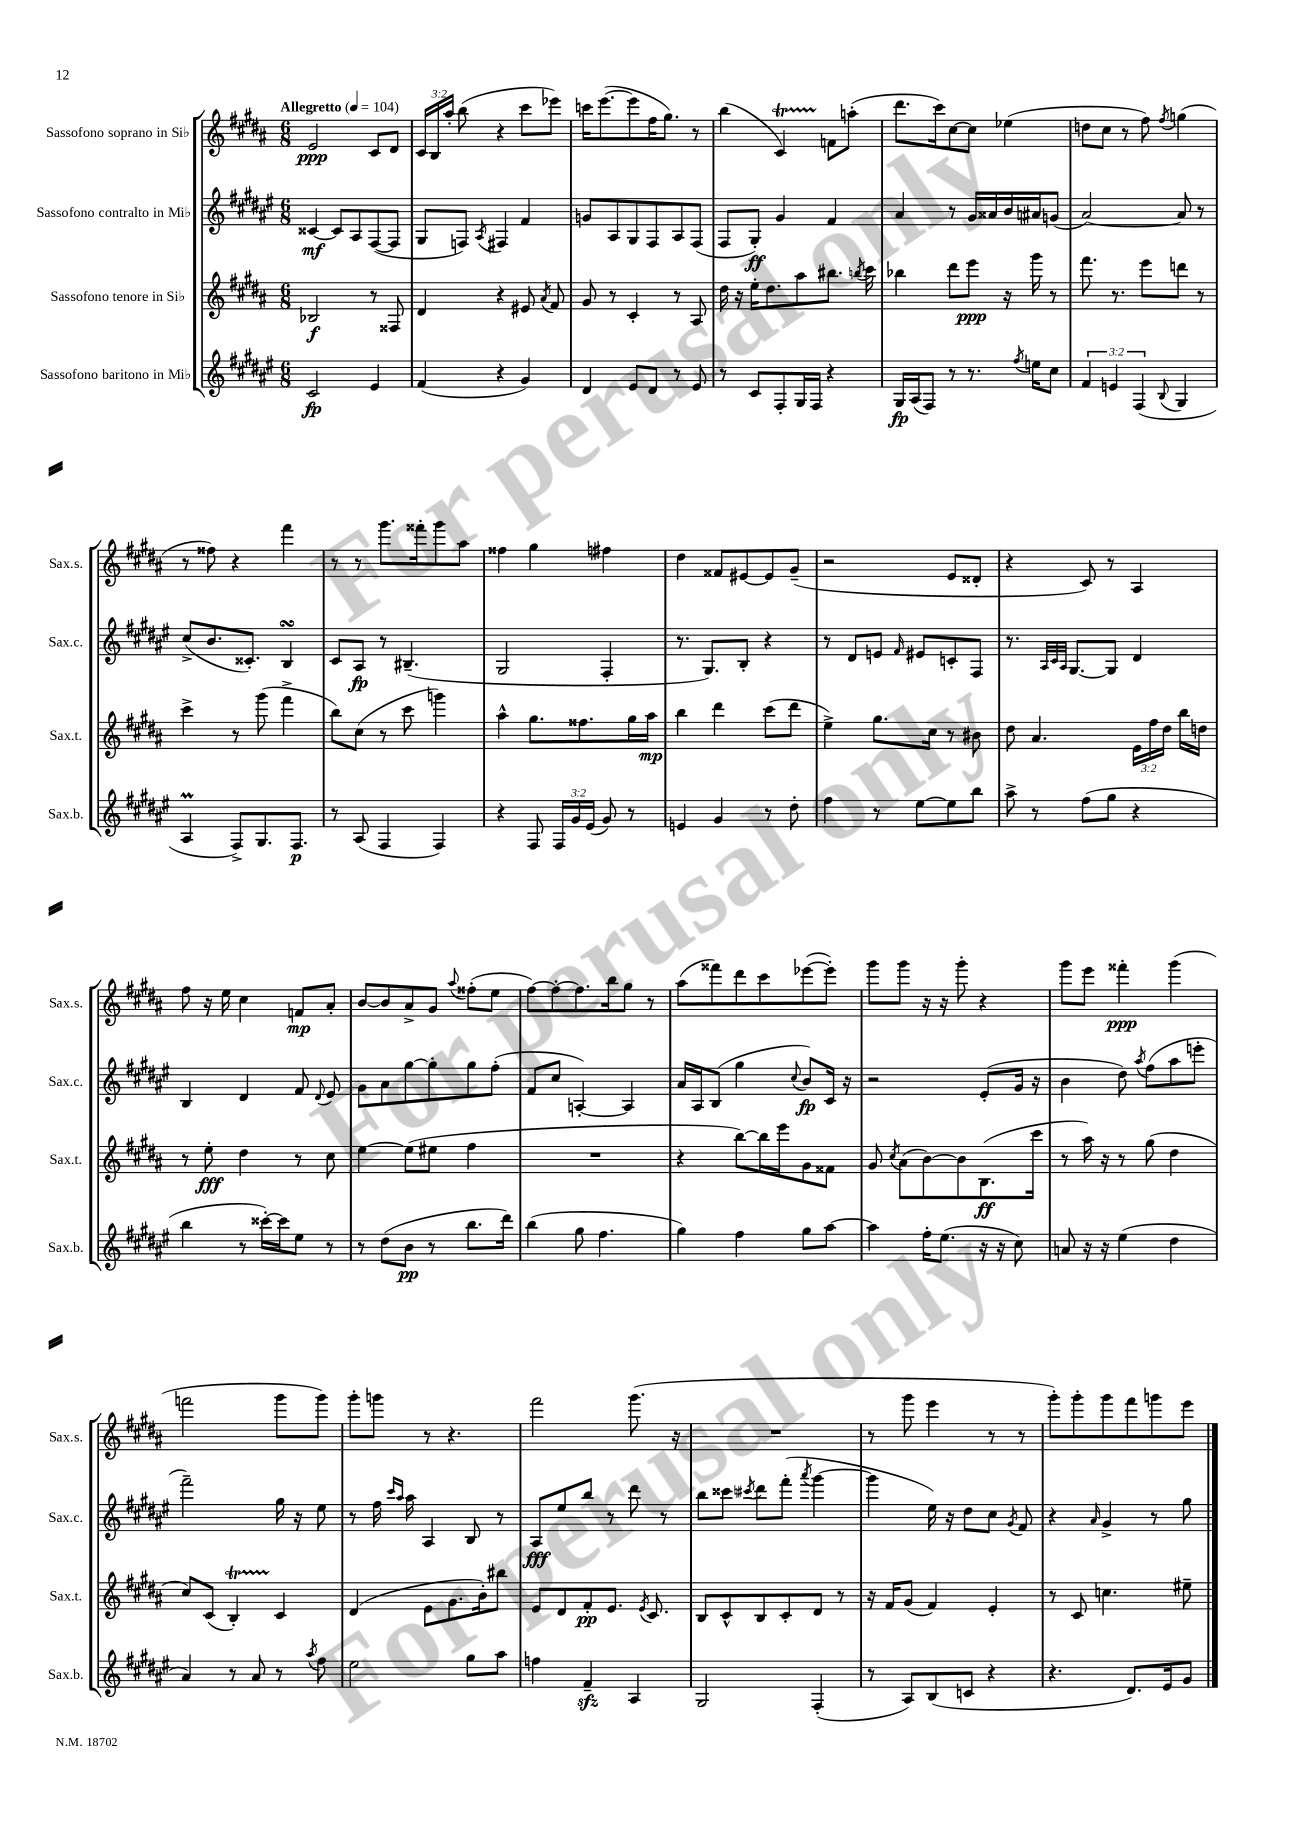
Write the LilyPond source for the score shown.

<<
\new StaffGroup <<
\new Staff = "s0" \with { instrumentName = "Sassofono soprano in Sib" shortInstrumentName = "Sax.s." } {
    \clef treble \key b \major \numericTimeSignature \time 6/8 \override Staff.TupletNumber.text = #tuplet-number::calc-fraction-text \tempo "Allegretto" 4 = 104
    \autoBeamOff e'2\ppp cis'8[ dis'8] |
    \tuplet 3/2 { cis'16[ b16 ais''16]-. } b''8( r4 cis'''8[ ees'''8]) |
    c'''16[ e'''8.~( e'''8 fis''16 gis''8.]) r8 |
    b''4( cis'4\startTrillSpan) f'8[\stopTrillSpan a''8]-.( |
    dis'''8.[ cis'''16) cis''8~ cis''8] ees''4( |
    d''8[ cis''8] r8 fis''8) \acciaccatura { fis''8 } g''4( |
    r8 fisis''8) r4 fis'''4 |
    r8 r8 gis'''8.[ fisis'''16-. gis'''8 ais''8] |
    fisis''4 gis''4 fis''4 |
    dis''4 fisis'8[ eis'8~ eis'8 gis'8]--( |
    r2 e'8[ disis'8]-. |
    r4 cis'8) r8 ais4 |
    fis''8 r16 e''16 cis''4 f'8[\mp ais'8]-. |
    b'8[~ b'8 ais'8-> gis'8] \appoggiatura { ais''8 } fisis''8[-.( e''8] |
    fis''8[~) fis''8~-. fis''8. b''16 gis''8] r8 |
    ais''8[( fisis'''8) dis'''8 cis'''8 ees'''8~( ees'''8]-.) |
    gis'''8[ gis'''8] r16 r16 gis'''8-. r4 |
    gis'''8[ e'''8] fisis'''4-.\ppp gis'''4( |
    f'''2 gis'''8[ gis'''8]) |
    gis'''8[-. g'''8] r8 r4. |
    fis'''2 gis'''8.( r16 |
    R2. |
    r8 gis'''8 e'''4 r8 r8 |
    gis'''8[-.) gis'''8-. gis'''8 fis'''8 g'''8 e'''8] \bar "|." |
}
\new Staff = "s1" \with { instrumentName = "Sassofono contralto in Mib" shortInstrumentName = "Sax.c." } {
    \clef treble \key fis \major \numericTimeSignature \time 6/8
    \autoBeamOff cisis'4~\mf cisis'8[ ais8 fis8~( fis8] |
    gis8[ f8]) \acciaccatura { ais8 } fis4 fis'4 |
    g'8[ ais8 gis8 fis8 ais8 fis8]( |
    fis8[ gis8]-.\ff) gis'4 fis'4 |
    ais'4 r8 gis'16[ aisis'16 b'16 ais'16 g'8]( |
    ais'2~) ais'8 r8 |
    cis''8[->( b'8. cisis'8.]-.) b4\turn |
    cis'8[ ais8]\fp r8 bis4.--( |
    gis2 fis4-. |
    r8. gis8.[) b8]-. r4 |
    r8 dis'8[ e'8] \grace { fis'16 } eis'8[ c'8-. fis8] |
    r8. \grace { ais32[ cis'32 ais32] } gis8.[~ gis8] dis'4 |
    b4 dis'4 fis'8 \appoggiatura { dis'8 } eis'8 |
    gis'8[ ais'8 gis''8~ gis''8-. gis''8 fis''8]-.( |
    fis'8[ cis''8] a4~-.) a4 |
    ais'16[ ais16 b8]( gis''4 \appoggiatura { cis''8 } b'8[\fp) cis'16] r16 |
    r2 eis'8[-.( gis'16] r16 |
    b'4 dis''8) \acciaccatura { ais''8 } fis''8[( ais''8 e'''8]-. |
    fis'''2--) gis''16 r16 eis''8 |
    r8 fis''16 \grace { cis'''16[ ais''16] } ais''16 ais4 b8 r8 |
    ais8[\fff eis''8 b''8] r8 dis'''8 r8 |
    b''8[ cisis'''8] \acciaccatura { cis'''8 } dis'''8[ fis'''8]-.( \acciaccatura { ais'''8 } gis'''4~ |
    gis'''4 eis''16) r16 dis''8[ cis''8] \acciaccatura { gis'8 } fis'8 |
    r4 \grace { ais'16 } gis'4-> r8 gis''8 \bar "|." |
}
\new Staff = "s2" \with { instrumentName = "Sassofono tenore in Sib" shortInstrumentName = "Sax.t." } {
    \clef treble \key b \major \numericTimeSignature \time 6/8 \override Staff.TupletNumber.text = #tuplet-number::calc-fraction-text
    \autoBeamOff bes2\f r8 fisis8 |
    dis'4 r4 eis'8 \acciaccatura { ais'8 } fis'8 |
    gis'8 r8 cis'4-. r8 ais8 |
    dis''16 r16 e''16[-. dis''8. ais''8 bis''8.] \acciaccatura { b''8 } cis'''16 |
    bes''4 dis'''8[ e'''8]\ppp r16 gis'''16 r8 |
    fis'''8. r8. e'''8[ d'''8] r8 |
    cis'''4-> r8 gis'''8( fis'''4-> |
    b''8[) cis''8]( r8 cis'''8 g'''4) |
    ais''4-^ gis''8.[ fisis''8. gis''16 ais''16]\mp |
    b''4 dis'''4 cis'''8[( dis'''8] |
    e''4->) gis''8.[ cis''16] r8 bis'8 |
    dis''8 ais'4. \tuplet 3/2 { e'16[ fis''16 dis''16] } b''16[ d''16] |
    r8 e''8-.\fff dis''4 r8 cis''8 |
    e''4~ e''8[( eis''8] fis''4 |
    R2. |
    r4 b''8[~) b''16 e'''16 gis'8 fisis'8] |
    gis'8 \acciaccatura { cis''8 } ais'8[( b'8~) b'8 b8.\ff( cis'''16] |
    r8 ais''16) r16 r8 gis''8( dis''4 |
    cis''8[) cis'8]( b4-.\startTrillSpan) cis'4\stopTrillSpan |
    dis'4( e'8[ gis'8. b'16-.) bis''8] |
    e'8[ dis'8 fis'8-.\pp e'8.] \acciaccatura { e'8 } cis'8. |
    b8[ cis'8-^ b8 cis'8-. dis'8] r8 |
    r16 fis'16[ gis'8]( fis'4) e'4-. |
    r8 cis'8 c''4. eis''8-- \bar "|." |
}
\new Staff = "s3" \with { instrumentName = "Sassofono baritono in Mib" shortInstrumentName = "Sax.b." } {
    \clef treble \key fis \major \numericTimeSignature \time 6/8 \override Staff.TupletNumber.text = #tuplet-number::calc-fraction-text
    \autoBeamOff cis'2\fp eis'4 |
    fis'4( r4 gis'4) |
    dis'4 eis'8[ dis'8] r8 eis'8 |
    r8 cis'8[ fis8-. gis16 fis16] r4 |
    gis16[\fp ais16( fis8]) r8 r8. \acciaccatura { fis''8 } e''16[ cis''8] |
    \tuplet 3/2 { fis'4 e'4 fis4( } \appoggiatura { b8 } gis4 |
    ais4\prall fis8[->) gis8. fis8.]\p |
    r8 ais8( fis4 fis4) |
    r4 fis8 \tuplet 3/2 { fis16[ gis'16 eis'16]( } gis'8) r8 |
    e'4 gis'4 r8 dis''8-. |
    fis''4 r8 eis''8[~ eis''8 b''8] |
    ais''8-> r8 fis''8[( gis''8] r4 |
    b''4 r8 cisis'''16[~-.) cisis'''16 eis''8] r8 |
    r8 dis''8[( b'8]\pp r8 b''8.[ dis'''16]) |
    b''4( gis''8 fis''4. |
    gis''4) fis''4 gis''8[ ais''8]~ |
    ais''4 fis''16[-. eis''8.]( r16 r16 cis''8) |
    a'8 r16 r16 eis''4( dis''4 |
    ais'4) r8 ais'8 r8 \acciaccatura { ais''8 } fis''8 |
    eis''2 gis''8[ ais''8] |
    f''4 fis'4--\sfz ais4 |
    gis2 fis4-.( |
    r8 ais8[) b8( c'8] r4 |
    r4. dis'8.[) eis'16 gis'8] \bar "|." |
}
>>
>>
\layout { \context { \Score \remove "Bar_number_engraver" } }
